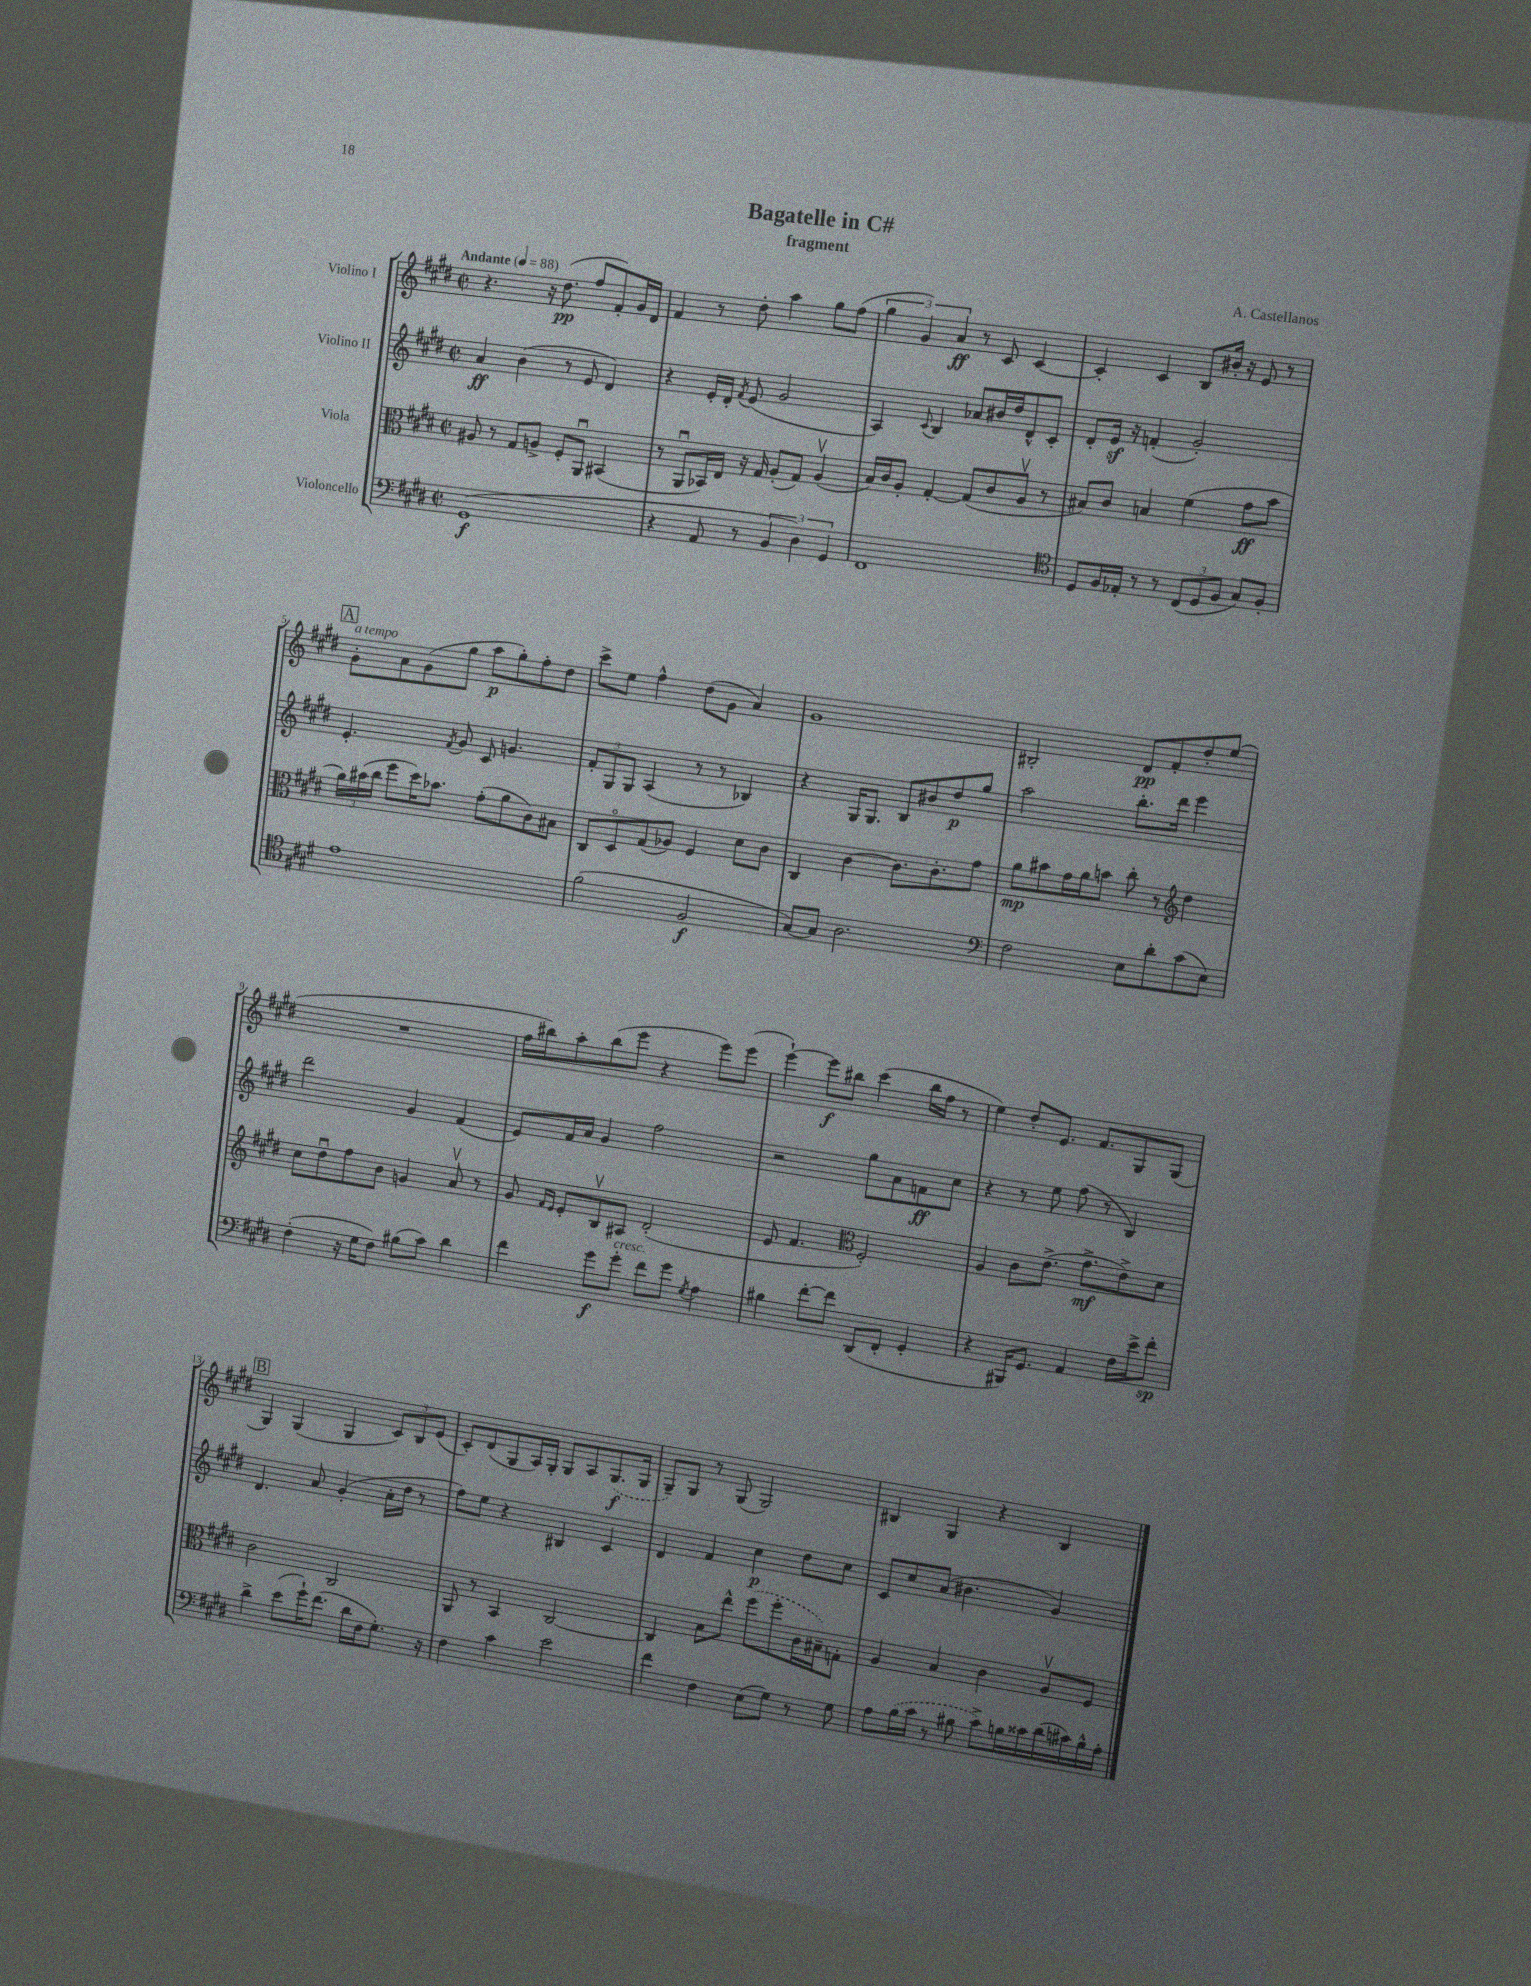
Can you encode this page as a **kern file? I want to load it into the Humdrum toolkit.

**kern	**dynam	**kern	**dynam	**kern	**dynam	**kern	**dynam
*part4	*part4	*part3	*part3	*part2	*part2	*part1	*part1
*staff4	*staff4	*staff3	*staff3	*staff2	*staff2	*staff1	*staff1
*I"Violoncello	*	*I"Viola	*	*I"Violino II	*	*I"Violino I	*
*clefF4	*	*clefC3	*	*clefG2	*	*clefG2	*
*k[f#c#g#d#]	*	*k[f#c#g#d#]	*	*k[f#c#g#d#]	*	*k[f#c#g#d#]	*
*M2/2	*	*M2/2	*	*M2/2	*	*M2/2	*
*met(c|)	*	*met(c|)	*	*met(c|)	*	*met(c|)	*
*MM88	*	*MM88	*	*MM88	*	*MM88	*
=1	=1	=1	=1	=1	=1	=1	=1
!	!	!	!	!	!	!LO:TX:a:B:t=Andante	!
(1GG#	f	8A#X/	.	4a/	ff	4.r	.
.	.	8r	.	.	.	.	.
.	.	8G#/L	.	(4b\	.	.	.
.	.	8An^/J	.	.	.	16r	.
.	.	.	.	.	.	(8.dd#\	pp
.	.	8F#'/L	.	8r	.	.	.
.	.	8AAu/J	.	8e/	.	8ff#/L	.
.	.	(4BB#X/	.	4d#/)	.	8f#'/)	.
.	.	.	.	.	.	16g#/L	.
.	.	.	.	.	.	16d#/JJ	.
=2	=2	=2	=2	=2	=2	=2	=2
4r	.	8r	.	4r	.	4f#/	.
.	.	8AAu/L	.	.	.	.	.
8AA/	.	16BB-X/L)	.	16e'/LL	.	8r	.
.	.	16E/JJ	.	16d#'/JJ	.	.	.
.	.	.	.	8qf#/	.	.	.
8r	.	16r	.	(8e/	.	8dd#'\	.
.	.	16G#/	.	.	.	.	.
6BB/	.	(8A'/L	.	2g#/	.	4aa\	.
.	.	8G#/J)	.	.	.	.	.
6D#\)	.	.	.	.	.	.	.
.	.	(4Av/	.	.	.	8gg#\L	.
6GG#/	.	.	.	.	.	.	.
.	.	.	.	.	.	(8ff#\J	.
=3	=3	=3	=3	=3	=3	=3	=3
1FF#	.	16B/LL)	.	4A/)	.	6gg#\	.
.	.	16c#/J	.	.	.	.	.
.	.	8A'/J	.	.	.	.	.
.	.	.	.	.	.	6g#/)	.
.	.	.	.	8qqc#/	.	.	.
.	.	[4G#'/	.	4B/	.	.	.
.	.	.	.	.	.	6a/	ff
.	.	(8G#/L]	.	8a-X/L	.	8r	.
.	.	8c#/	.	16b#X/L	.	8c#/	.
.	.	.	.	16dd#/J	.	.	.
.	.	8Av/J	.	8d#^^/	.	[4c#/	.
.	.	8r	.	8c#'/J	.	.	.
=4	=4	=4	=4	=4	=4	=4	=4
*clefC4	*	*	*	*	*	*	*
8D#/L	.	8B#X/L)	.	8d#'/L	.	4c#'/]	.
16F#/L	.	8c#/J	.	16ez/Jk	.	.	.
16E-X'/JJ	.	.	.	16r	.	.	.
8r	.	4Bn/	.	(4fn'/	.	4c#/	.
8r	.	.	.	.	.	.	.
(12C#/L	.	(4f#\	.	2g#'/)	.	8B/L	.
12D#/	.	.	.	.	.	.	.
.	.	.	.	.	.	16b#X'/Jk	.
12F#/J	.	.	.	.	.	.	.
.	.	.	.	.	.	16r	.
8G#/L)	.	8g#\L	ff	.	.	8e/	.
8F#'/J	.	8b\J	.	.	.	8r	.
!!LO:LB:g=z
!!LO:REH:place=s1:t=A
=5	=5	=5	=5	=5	=5	=5	=5
!	!	!	!	!	!	!LO:TX:a:i:t=a tempo	!
1e	.	24a\LL)	.	4.e'/	.	8g#'\L	.
.	.	(24b#X\	.	.	.	.	.
.	.	24cc#\JJ	.	.	.	.	.
.	.	8ff#\L	.	.	.	8a\	.
.	.	16dd#\K)	.	.	.	(8g#\	.
.	.	8.b-X\J	.	.	.	.	.
.	.	.	.	8qf#/	.	.	.
.	.	.	.	8g#/	.	8gg#\J	.
.	.	(8g#'\L	.	8c#/	.	8aa\L	p
.	.	8a\	.	4.gn/	.	8gg#'\)	.
.	.	8c#\)	.	.	.	8ff#'\	.
.	.	8B#X\J	.	.	.	8dd#\J	.
=6	=6	=6	=6	=6	=6	=6	=6
(2f#\	.	8C#/L	.	12f#'/L	.	8ccc#^\L	.
.	.	.	.	12G#/	.	.	.
.	.	8D#/	.	.	.	8ee\J	.
.	.	.	.	12G#/J	.	.	.
.	.	(8G#/	.	(4A/	.	4ff#^^\	.
.	.	8A-X/J)	.	.	.	.	.
2F#/	f	4F#/	.	8r	.	(8dd#\L	.
.	.	.	.	8r	.	8g#\J	.
.	.	8d#\L	.	4B-X/)	.	4a/)	.
.	.	8c#\J	.	.	.	.	.
=7	=7	=7	=7	=7	=7	=7	=7
[8G#/L)	.	4C#/	.	4r	.	1g#	.
8G#/J]	.	.	.	.	.	.	.
2.A\	.	[4c#\	.	16G#/KL	.	.	.
.	.	.	.	8.G#/J	.	.	.
.	.	8.c#\L]	.	8B/L	.	.	.
.	.	.	.	8b#X/	.	.	.
.	.	8.c#'\	.	.	.	.	.
.	.	.	.	8dd#/	p	.	.
.	.	8g#\J	.	8gg#/J	.	.	.
=8	=8	=8	=8	=8	=8	=8	=8
*clefF4	*	*	*	*	*	*	*
2F#\	.	8a\L	mp	2aa\	.	2B#X'/	.
.	.	8b#X\	.	.	.	.	.
.	.	16g#\L	.	.	.	.	.
.	.	16a\J	.	.	.	.	.
.	.	8bn\J	.	.	.	.	.
8E\L	.	8cc#'\	.	8.bb'\L	.	8d#/L	pp
8d#'\	.	8r	.	.	.	8f#'/	.
.	.	.	.	16ddd#\Jk	.	.	.
*	*	*clefG2	*	*	*	*	*
(8c#\	.	4dd#\	.	4eee\	.	8dd#'/	.
8E\J)	.	.	.	.	.	(8ee/J	.
!!LO:LB:g=z
=9	=9	=9	=9	=9	=9	=9	=9
(4F#'\	.	8cc#\L	.	2ddd#\	.	1r	.
.	.	8dd#u\	.	.	.	.	.
16r	.	8ff#\	.	.	.	.	.
16G#\KL	.	.	.	.	.	.	.
8F#\J)	.	8b\J	.	.	.	.	.
(8B#X\L	.	4gn/	.	4g#/	.	.	.
8c#\J)	.	.	.	.	.	.	.
4d#\	.	8av/	.	(4f#/	.	.	.
.	.	8r	.	.	.	.	.
=10	=10	=10	=10	=10	=10	=10	=10
4f#\	.	8g#/	.	8e/L)	.	16ff#\LL	.
.	.	.	.	.	.	16bb#X\J)	.
.	.	16qqf#/LL	.	.	.	.	.
.	.	16qqe/JJ	.	.	.	.	.
.	.	8e'/L	.	16f#/L	.	8aa'\	.
.	.	.	.	16a/JJ	.	.	.
8g#\L	f	8Bv/	.	4g#/	.	(8bb#\	.
!LO:TX:a:i:t=cresc.	!	!	!	!	!	!	!
8g#'\J	.	8A#X/J	.	.	.	8eee\J	.
8f#\L	.	(2d#'/	.	2ff#\	.	4r	.
8g#\J	.	.	.	.	.	.	.
8qG#/	.	.	.	.	.	.	.
4A\	.	.	.	.	.	8eee\L)	.
.	.	.	.	.	.	(8eee\J	.
=11	=11	=11	=11	=11	=11	=11	=11
4B#X\	.	8e/	.	2r	.	[4eee`\)	.
.	.	4.f#/	.	.	.	.	.
[8f#'\L	.	.	.	.	.	8eee\L]	f
8f#\J]	.	.	.	.	.	8bb#X\J	.
*	*	*clefC3	*	*	*	*	*
(8DD#/L	.	2F#'/)	.	8gg#\L	.	(4ccc#\	.
8FF#'/J	.	.	.	8a\	.	.	.
4GG#'/	.	.	.	8fn\	ff	16bb#\LL	.
.	.	.	.	.	.	16ff#\JJ	.
.	.	.	.	8cc#\J	.	8r	.
=12	=12	=12	=12	=12	=12	=12	=12
4r	.	4A/	.	4r	.	4ee\)	.
16BBB#X/KL)	.	8c#\L	.	8r	.	8dd#'/L	.
8.GG#/J	.	.	.	.	.	.	.
.	.	(8.e^\J	.	8ee\	.	8.e/J	.
4AA/	.	.	.	(8ff#\	.	.	.
.	.	8.g#^\L	mf	.	.	8.f#/L	.
.	.	.	.	8r	.	.	.
16F#\LL	.	8e^\)	.	4B/)	.	8G#/	.
16e^\J	.	.	.	.	.	.	.
8f#'\J	sp	8d#\J	.	.	.	(8G#/J	.
!!LO:LB:g=z
!!LO:REH:place=s1:t=B
=13	=13	=13	=13	=13	=13	=13	=13
4d#^\	.	2c#\	.	4.d#/	.	4G#/)	.
(8e\L	.	.	.	.	.	(4G#/	.
16g#`\K)	.	.	.	8a/	.	.	.
(8.f#\J	.	.	.	.	.	.	.
.	.	2C#/	.	(4g#'/	.	4G#/	.
16d#\LL	.	.	.	.	.	.	.
16F#\J	.	.	.	.	.	.	.
8.G#'\J)	.	.	.	16a'\LL	.	12c#/L)	.
.	.	.	.	16dd#\JJ	.	.	.
.	.	.	.	.	.	12B/	.
.	.	.	.	8r	.	.	.
.	.	.	.	.	.	(12e/J	.
16r	.	.	.	.	.	.	.
=14	=14	=14	=14	=14	=14	=14	=14
4F#\	.	8AA/	.	8ff#\L)	.	8c#'/L)	.
.	.	8r	.	8ee\J	.	(8d#/	.
4c#\	.	4BB/	.	4r	.	8G#/	.
.	.	.	.	.	.	16A/L)	.
.	.	.	.	.	.	16G#'/JJ	.
2e\	.	[2C#/	.	4B#X/	.	8G#/L	.
.	.	.	.	.	.	8A/	.
.	.	.	.	4c#/	.	(8.G#/	f
.	.	.	.	.	.	16G#/Jk	.
=15	=15	=15	=15	=15	=15	=15	=15
4f#\	.	4C#/]	.	4d#/	.	8G#~/L)	.
.	.	.	.	.	.	8G#/J	.
4F#\	.	8B\L	.	4f#/	.	8r	.
.	.	8ee^^\J	.	.	.	(8G#/	.
(8E\L	.	(8ff#\L	.	4cc#\	p	2G#/)	.
8G#\J)	.	8ff#'\	.	.	.	.	.
8r	.	16c#\L	.	8dd#\L	.	.	.
.	.	16B#X~\J)	.	.	.	.	.
8G#\	.	8Gn'\J	.	8cc#\J	.	.	.
=16	=16	=16	=16	=16	=16	=16	=16
8A\L	.	4A/	.	8c#/L	.	4B#X/	.
(16B\L	.	.	.	8cc#/	.	.	.
16c#\JJ	.	.	.	.	.	.	.
8r	.	4B/	.	(8a/J	.	4G#/	.
8B#X\	.	.	.	4.b#X\	.	.	.
8c#^\L)	.	4c#\	.	.	.	4r	.
16Bn\L	.	.	.	.	.	.	.
16c##X\	.	.	.	.	.	.	.
(16d#\	.	8Av/L	.	4g#/)	.	4B#/	.
16c#X\)	.	.	.	.	.	.	.
16B^^\	.	8F#/J	.	.	.	.	.
16A'\JJ	.	.	.	.	.	.	.
==	==	==	==	==	==	==	==
*-	*-	*-	*-	*-	*-	*-	*-
